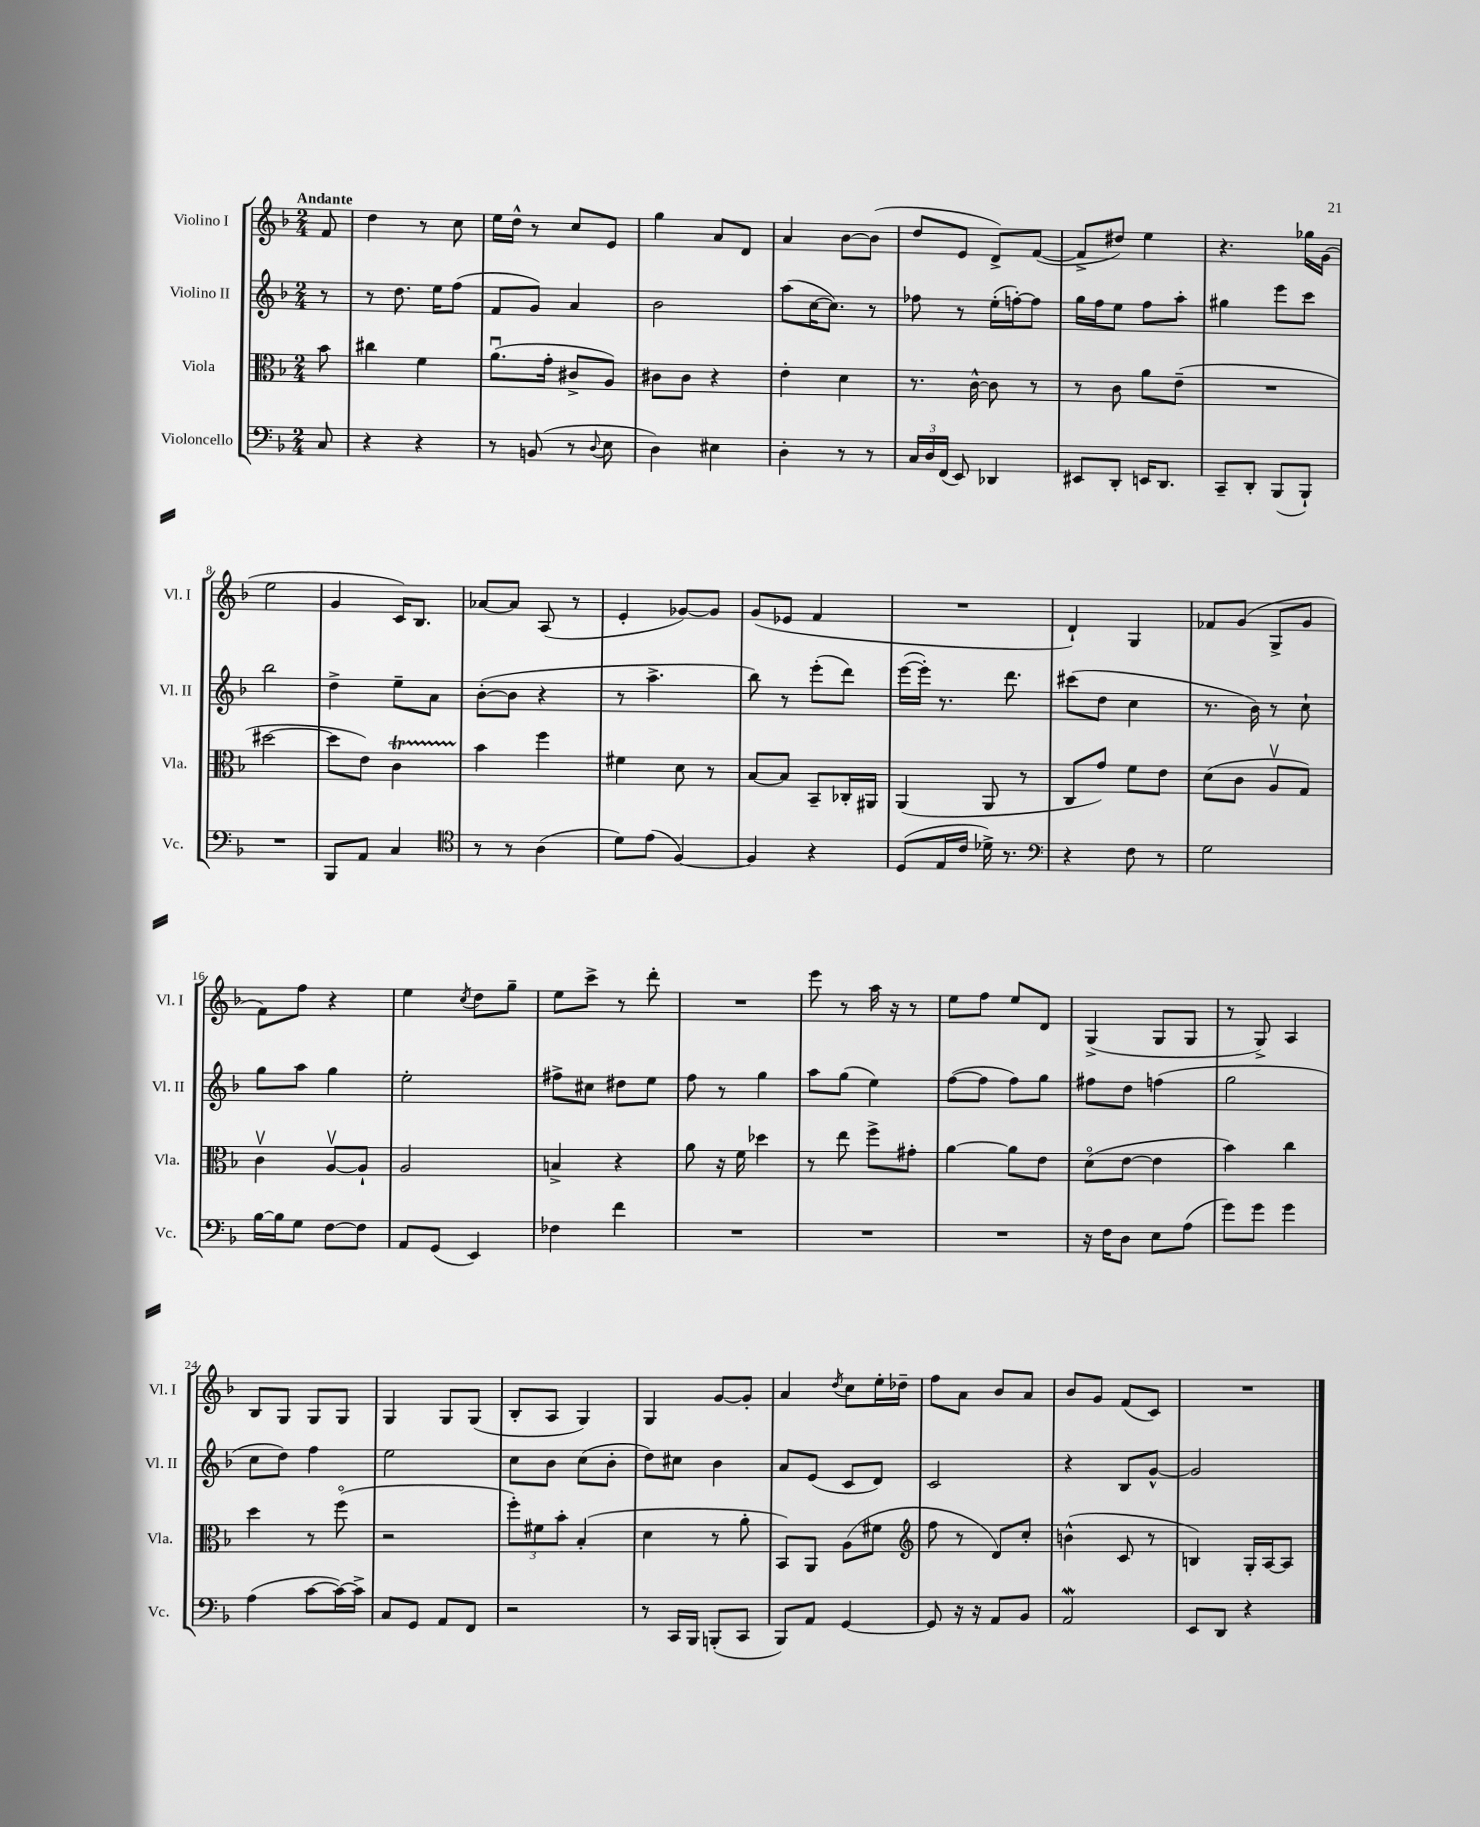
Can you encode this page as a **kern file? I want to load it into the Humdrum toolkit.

**kern	**kern	**kern	**kern
*staff4	*staff3	*staff2	*staff1
*clefF4	*clefC3	*clefG2	*clefG2
*k[b-]	*k[b-]	*k[b-]	*k[b-]
*M2/4	*M2/4	*M2/4	*M2/4
8C/	8b-\	8r	8f/
=	=	=	=
4r	4cc#\	8r	4dd\
.	.	8.dd\	.
4r	4f\	.	8r
.	.	16ee\LK	.
.	.	(8ff\J	8cc\
=	=	=	=
8r	(8.au\L	8f/L	16ee\LL
.	.	.	16dd^^\JJ
(8BB/	.	8g/J)	8r
.	16g'\Jk	.	.
8r	8c#^/L	4a/	8cc/L
8qqD/	.	.	.
8E\	8A/J)	.	8e/J
=	=	=	=
4D\)	8c#\L	2b-\	4gg\
.	8c#\J	.	.
4E#\	4r	.	8a/L
.	.	.	8d/J
=	=	=	=
4D'\	4e'\	(8aa\L	4a/
.	.	[16cc\K	.
.	.	8.cc\]J)	.
8r	4d\	.	[8b-\L
8r	.	8r	(8b-\]J
=	=	=	=
24C/LL	8.r	8ff-\	8dd/L
24D/	.	.	.
(24FF/JJ	.	.	.
8EE/)	.	8r	8e/J
.	[16c^^\	.	.
4DD-/	8c\]	(16ee'\LL	8d^/L)
.	.	[16ff'\J)	.
.	8r	8ff\]J	([8f/J
=	=	=	=
8EE#/L	8r	16gg\LL	8f^/]L
.	.	16ff\J	.
8DD'/J	8c\	8ee\J	8dd#/J)
16EE/LK	8a\L	8ff\L	4ee\
8.DD/J	.	.	.
.	(8e~\J	8aa'\J	.
=	=	=	=
8CC~/L	2r	4gg#\	4.r
8DD'/J	.	.	.
(8BBB-/L	.	8eee\L	.
8BBB-`/J)	.	8ccc\J	16gg-\LL
.	.	.	(16g\JJ
=	=	=	=
2r	[2dd#\	2bb-\	2ee\
=	=	=	=
8BBB-/L	8dd#\]L	4dd^\	4g/
8AA/J	8e\J)	.	.
4C/	4c\	8ee~\L	16c/LK)
.	.	.	8.B-/J
.	.	8a\J	.
=	=	=	=
*clefC4	*	*	*
8r	4b-\	([8b-'\L	[8a-/L
8r	.	8b-\]J	8a-/]J
(4A\	4ff\	4r	(8A/
.	.	.	8r
=	=	=	=
8d\L)	4f#\	8r	4e'/
(8e\J	.	4.aa^\	.
[4F/)	8d\	.	[8g-/L)
.	8r	.	8g-/]J
=	=	=	=
4F/]	[8B-/L	8bb-\)	(8g/L
.	8B-/]J	8r	8e-/J
4r	8BB-~/L	(8eee'\L	4f/
.	16C-'/L	8ddd\J)	.
.	16AA#/JJ	.	.
=	=	=	=
(8D/L	(4AA/	([16eee\LL	2r
.	.	16eee'\]JJ)	.
16E/L	.	8.r	.
16c/JJ	.	.	.
16d-^\)	8AA/	.	.
8.r	.	8.ddd\	.
.	8r	.	.
=	=	=	=
*clefF4	*	*	*
4r	8C/L	(8ccc#\L	4d`/)
.	8g/J)	8dd\J	.
8F\	8f\L	4cc\	4G/
8r	8e\J	.	.
=	=	=	=
2G\	(8d\L	8.r	8f-/L
.	8c\J	.	(8g/J
.	.	16b-\)	.
.	8Av/L	8r	8G^/L
.	8G/J)	8cc`\	8g/J
=	=	=	=
[16B-\LL	4cv\	8gg\L	8f\L)
16B-\]J	.	.	.
8G\J	.	8aa\J	8ff\J
[8F\L	[8Av/L	4gg\	4r
8F\]J	8A`/]J	.	.
=	=	=	=
8AA/L	2A/	2ee'\	4ee\
(8GG/J	.	.	.
.	.	.	8qcc/
4EE/)	.	.	8dd\L
.	.	.	8gg~\J
=	=	=	=
4F-\	4B^/	8ff#^\L	8ee\L
.	.	8cc#\J	8ccc^\J
4f\	4r	8dd#\L	8r
.	.	8ee\J	8ddd'\
=	=	=	=
2r	8a\	8ff\	2r
.	16r	8r	.
.	16f\	.	.
.	4dd-\	4gg\	.
=	=	=	=
2r	8r	8aa\L	8eee\
.	8ee\	(8gg\J	8r
.	8ff^\L	4ee\)	16aa\
.	.	.	16r
.	8g#'\J	.	8r
=	=	=	=
2r	[4a\	([8ff\L	8ee\L
.	.	8ff\]J	8ff\J
.	8a\]L	8ff\L)	8ee/L
.	8e\J	8gg\J	8d/J
=	=	=	=
16r	(8do\L	8ff#\L	(4G^/
16F\LK	.	.	.
8D\J	[8e\J	8dd\J	.
8E\L	4e\]	(4ff\	8G/L
(8A\J	.	.	8G/J
=	=	=	=
8g\L)	4b-\)	2gg\	8r
8g\J	.	.	8G^/)
4g\	4cc\	.	4A/
=	=	=	=
(4A\	4dd\	8cc\L	8B-/L
.	.	8dd\J)	8G/J
[8c\L	8r	4ff\	8G/L
16c\_L)	(8ffo\	.	8G/J
16c^\]JJ	.	.	.
=	=	=	=
8C/L	2r	2ee\	4G/
8GG/J	.	.	.
8AA/L	.	.	8G/L
8FF/J	.	.	(8G/J
=	=	=	=
2r	12ff'\L)	8cc\L	8B-'/L
.	12f#\	.	.
.	.	8b-\J	8A/J
.	12b-'\J	.	.
.	(4B-'/	(8cc\L	4G/)
.	.	8b-'\J	.
=	=	=	=
8r	4d\	8dd\L)	4G/
16CC/LL	.	8cc#\J	.
16BBB-/JJ	.	.	.
(8BBB'/L	8r	4b-\	[8g/L
8CC/J	8a'\	.	8g'/]J
=	=	=	=
8BBB-/L)	8BB-/L)	8a/L	4a/
8AA/J	8AA/J	(8e/J	.
.	.	.	8qdd/
[4GG/	(8A\L	8c/L	8cc\L
.	8f#\J	8d/J)	16ee'\L
.	.	.	16dd-~\JJ
=	=	=	=
*	*clefG2	*	*
8GG/]	8ff\	2c/	8ff\L
16r	8r	.	8a\J
16r	.	.	.
8AA/L	8d/L)	.	8b-/L
8BB-/J	8cc'/J	.	8a/J
=	=	=	=
2AA/	(4b^^\	4r	8b-/L
.	.	.	8g/J
.	8c/	8B-/L	(8f/L
.	8r	[8g^^/J	8c/J)
=	=	=	=
8EE/L	4B/)	2g/]	2r
8DD/J	.	.	.
4r	16G'/LL	.	.
.	[16A/J	.	.
.	8A/]J	.	.
==	==	==	==
*-	*-	*-	*-
